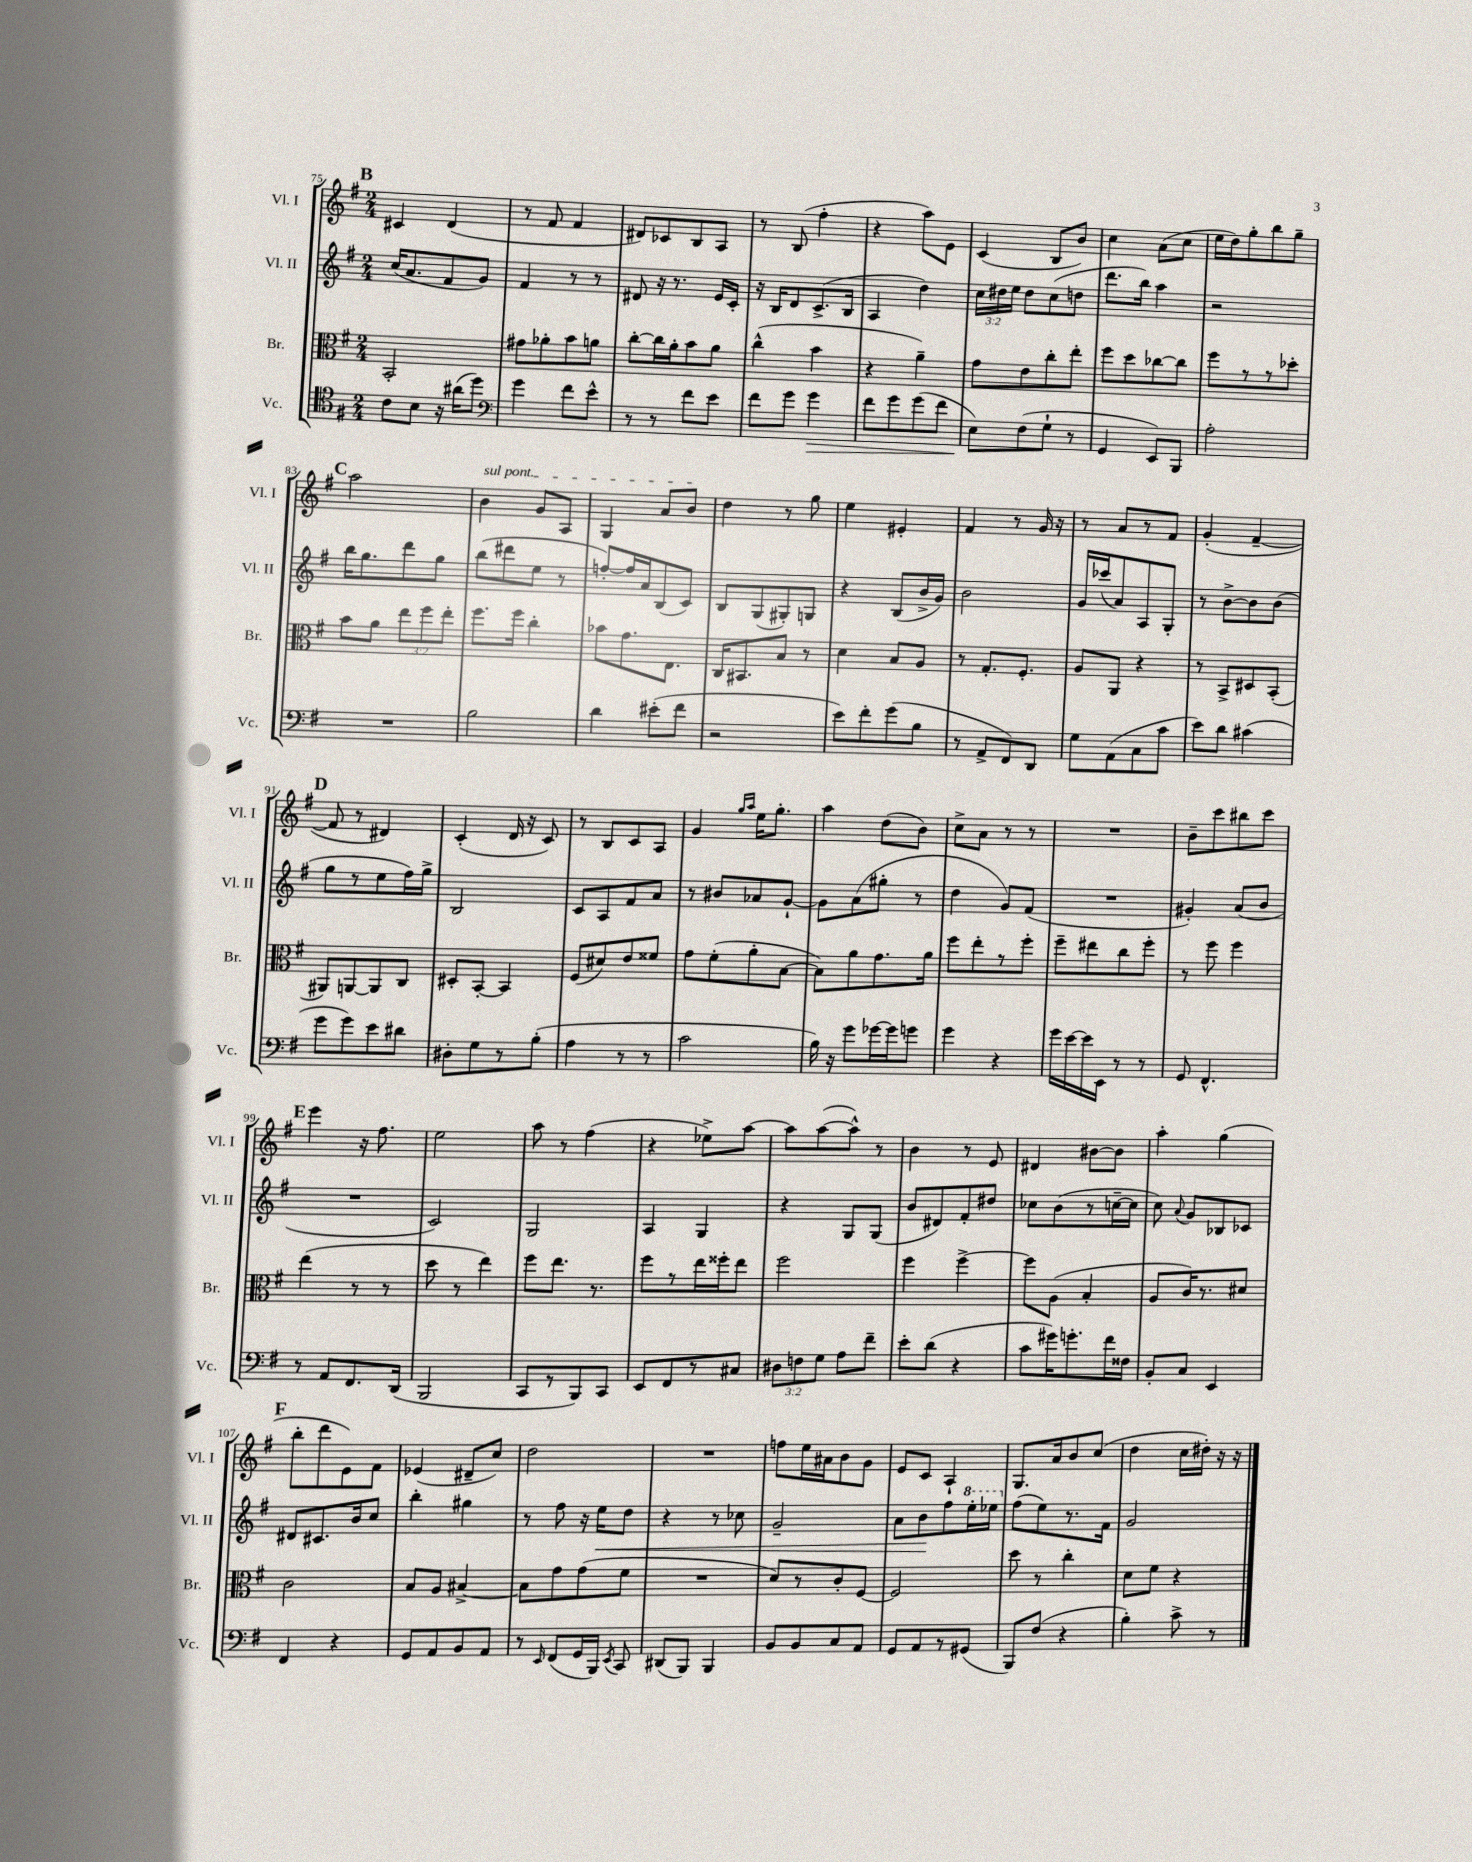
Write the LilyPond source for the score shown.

<<
\new StaffGroup <<
\new Staff = "s0" \with { instrumentName = "Vl. I" shortInstrumentName = "Vl. I" } {
    \clef treble \key g \major \numericTimeSignature \time 2/4
    \autoBeamOff \mark \markup { \bold "B" } cis'4 d'4( |
    r8 fis'8 fis'4 |
    dis'8[) ces'8 b8 a8] |
    r8 b8( fis''4-. |
    r4 a''8[) e'8] |
    c'4( b8[ b'8]) |
    c''4 a'8[( c''8] |
    e''16[ d''16) g''8-. b''8 g''8]-- |
    \mark \markup { \bold "C" } a''2 |
    \once \override TextSpanner.bound-details.left.text = \markup { \italic "sul pont." } b'4\startTextSpan g'8[ a8] |
    g4 a'8[ b'8]\stopTextSpan |
    d''4 r8 g''8 |
    e''4 eis'4-. |
    fis'4 r8 g'16 r16 |
    r8 a'8[ r8 fis'8] |
    g'4-.( fis'4~-- |
    \mark \markup { \bold "D" } fis'8 r8 dis'4) |
    c'4-.( d'16 r16 c'8) |
    r8 b8[ c'8 a8] |
    g'4 \grace { g''16[ a''16] } e''16[ g''8.]-. |
    a''4 d''8[( b'8]) |
    c''8[-> a'8] r8 r8 |
    R2 |
    b'8[-- c'''8 bis''8 c'''8] |
    \mark \markup { \bold "E" } e'''4 r16 fis''8. |
    e''2 |
    a''8 r8 fis''4( |
    r4 ees''8[->) a''8]~ |
    a''8[ a''8~( a''8]-^) r8 |
    b'4 r8 e'8 |
    dis'4 bis'8[~ bis'8] |
    a''4-. g''4( |
    \mark \markup { \bold "F" } b''8[-. d'''8 e'8) fis'8] |
    ees'4( dis'8[-- c''8]) |
    d''2 |
    R2 |
    f''8[ e''16 ais'16 b'8 g'8] |
    e'8[ c'8] a4-! |
    g8.[ a'16 b'8 c''8]( |
    d''4 c''16[ dis''16]-.) r16 r16 \bar "|." |
}
\new Staff = "s1" \with { instrumentName = "Vl. II" shortInstrumentName = "Vl. II" } {
    \clef treble \key g \major \numericTimeSignature \time 2/4 \override Staff.TupletNumber.text = #tuplet-number::calc-fraction-text
    \autoBeamOff \mark \markup { \bold "B" } c''16[( a'8. fis'8 g'8]) |
    fis'4 r8 r8 |
    dis'8 r16 r8. e'16[ c'16]-. |
    r16 b16[ d'8 c'8.->( b16] |
    a4 d''4) |
    \tuplet 3/2 { c''16[ dis''16 e''16] } dis''8[ c''8( d''8] |
    d'''8.[ b''16]) a''4 |
    r2 |
    \mark \markup { \bold "C" } b''16[ g''8. d'''8 g''8] |
    b''8[( dis'''8 e''8] r8 |
    f''8[~-.) f''16 a'16 b8( c'8]) |
    b8[ g8( gis8-.) g8] |
    r4 b8[( b'16-> g'16]) |
    b'2 |
    g'16[ ces'''16( a'8) a8 g8]-. |
    r8 b'8[~-> b'8 b'8]( |
    \mark \markup { \bold "D" } g''8[ r8 e''8 fis''16) g''16]-> |
    b2 |
    c'8[ a8 fis'8 a'8] |
    r8 bis'8[ aes'8 g'8]~-! |
    g'8[ a'8( gis''8]-. r8 |
    d''4 g'8[) fis'8]( |
    R2 |
    gis'4-.) a'8[( b'8] |
    \mark \markup { \bold "E" } R2 |
    c'2) |
    g2 |
    a4 g4 |
    r4 g8[ g8]( |
    b'8[ dis'8) fis'8-. dis''8] |
    ces''8[ b'8( r8 c''16~-- c''16] |
    c''8) \appoggiatura { a'8 } g'8[ bes8 ces'8] |
    \mark \markup { \bold "F" } dis'8[ cis'8. b'16 c''8] |
    b''4-. gis''4 |
    r8 fis''8 r16 e''16[\< d''8] |
    r4 r8 ces''8 |
    g'2-- |
    a'8[ b'8\! fis''8 \ottava #1 e'''16-. ees'''16] \ottava #0 |
    fis''8[( e''8) r8. fis'16] |
    g'2 \bar "|." |
}
\new Staff = "s2" \with { instrumentName = "Br." shortInstrumentName = "Br." } {
    \clef alto \key g \major \numericTimeSignature \time 2/4 \override Staff.TupletNumber.text = #tuplet-number::calc-fraction-text
    \autoBeamOff \mark \markup { \bold "B" } b,2-. |
    gis'8[ aes'8-. b'8 a'8] |
    c''8[~-. c''16 a'16-. b'8 a'8] |
    c''4-^( b'4 |
    r4 a'4--) |
    g'8[ e'8 c''8-. e''8]-. |
    fis''8[ d''8 ces''8~ ces''8] |
    fis''8[ r8 r8 des''8]-. |
    \mark \markup { \bold "C" } b'8[ a'8] \tuplet 3/2 { e''8[ fis''8 e''8]-. } |
    fis''8.[ fis''16] c''4-. |
    bes'8[ g'8. e8.] |
    c16[ bis,8. b8] r8 |
    d'4 b8[ a8] |
    r8 g8.[-. fis8.]-. |
    a8[ a,8] r4 |
    r8 b,8[-> dis8 b,8]-.( |
    \mark \markup { \bold "D" } ais,8[) a,8~ a,8 c8] |
    dis8[-. b,8]~-. b,4 |
    fis8[( dis'8) e'8 fisis'8] |
    g'8[ fis'8-.( a'8-. b8]~ |
    b8[) a'8 g'8. a'16] |
    fis''8[ e''8-. r8 fis''8]-. |
    fis''8[-- eis''8 c''8 fis''8]-. |
    r8 fis''8 fis''4 |
    \mark \markup { \bold "E" } e''4( r8 r8 |
    d''8 r8 e''4) |
    fis''8[ e''8.] r8. |
    fis''8[ r8 e''16 fisis''16-. e''8] |
    fis''2 |
    fis''4 fis''4~-> |
    fis''8[ a8]( b4-. |
    a8[ c'16) r8. dis'8] |
    \mark \markup { \bold "F" } c'2 |
    b8[ a8] bis4~-> |
    bis8[ g'8 g'8( fis'8] |
    R2 |
    d'8[) r8 c'8-. fis8]~ |
    fis2 |
    d''8 r8 c''4-. |
    d'8[ fis'8] r4 \bar "|." |
}
\new Staff = "s3" \with { instrumentName = "Vc." shortInstrumentName = "Vc." } {
    \clef tenor \key g \major \numericTimeSignature \time 2/4 \override Staff.TupletNumber.text = #tuplet-number::calc-fraction-text
    \autoBeamOff \mark \markup { \bold "B" } c'8[ b8] r16 ais'16[( d''8]) |
    \clef bass g'4 fis'8[ e'8]-^ |
    r8 r8 fis'8[ e'8] |
    fis'8[ g'8] g'4\> |
    fis'8[ g'8 g'8( fis'8] |
    e8[\!) fis8( g8]-! r8 |
    g,4 e,8[) b,,8] |
    a2-. |
    \mark \markup { \bold "C" } R2 |
    b2 |
    d'4 eis'8[-.( fis'8] |
    r2 |
    e'8[) fis'8-. g'8( b8] |
    r8 a,8[-> fis,8) d,8] |
    g8[ a,8( c8 c'8] |
    e'8[) d'8] cis'4( |
    \mark \markup { \bold "D" } g'8[ g'8) e'8 dis'8] |
    dis8[-. g8 r8 b8]-.( |
    a4 r8 r8 |
    c'2 |
    b16) r16 g'8[ ges'16~ ges'16 g'8] |
    g'4 r4 |
    g'16[ e'16~ e'16 e,16] r8 r8 |
    g,8 fis,4.-^ |
    \mark \markup { \bold "E" } r8 a,8[ fis,8. d,16]( |
    b,,2 |
    c,8[ r8 b,,8) c,8] |
    e,8[ fis,8 r8 cis8] |
    \tuplet 3/2 { dis8[ f8 g8] } a8[ fis'8]-- |
    e'8[-. d'8]( r4 |
    c'8[ gis'16) g'8.-. fis'16 fisis16] |
    b,8[-. c8] e,4 |
    \mark \markup { \bold "F" } fis,4 r4 |
    g,8[ a,8 b,8 a,8] |
    r8 \grace { e,16 } fis,8[( g,16 b,,16]) \acciaccatura { e,8 } c,8 |
    dis,8[( b,,8]) b,,4 |
    b,8[ b,8 c8 a,8] |
    g,8[ a,8 r8 gis,8]( |
    b,,8[) fis8]( r4 |
    b4-.) c'8-> r8 \bar "|." |
}
>>
>>
\layout { \context { \Score currentBarNumber = #75 } }
